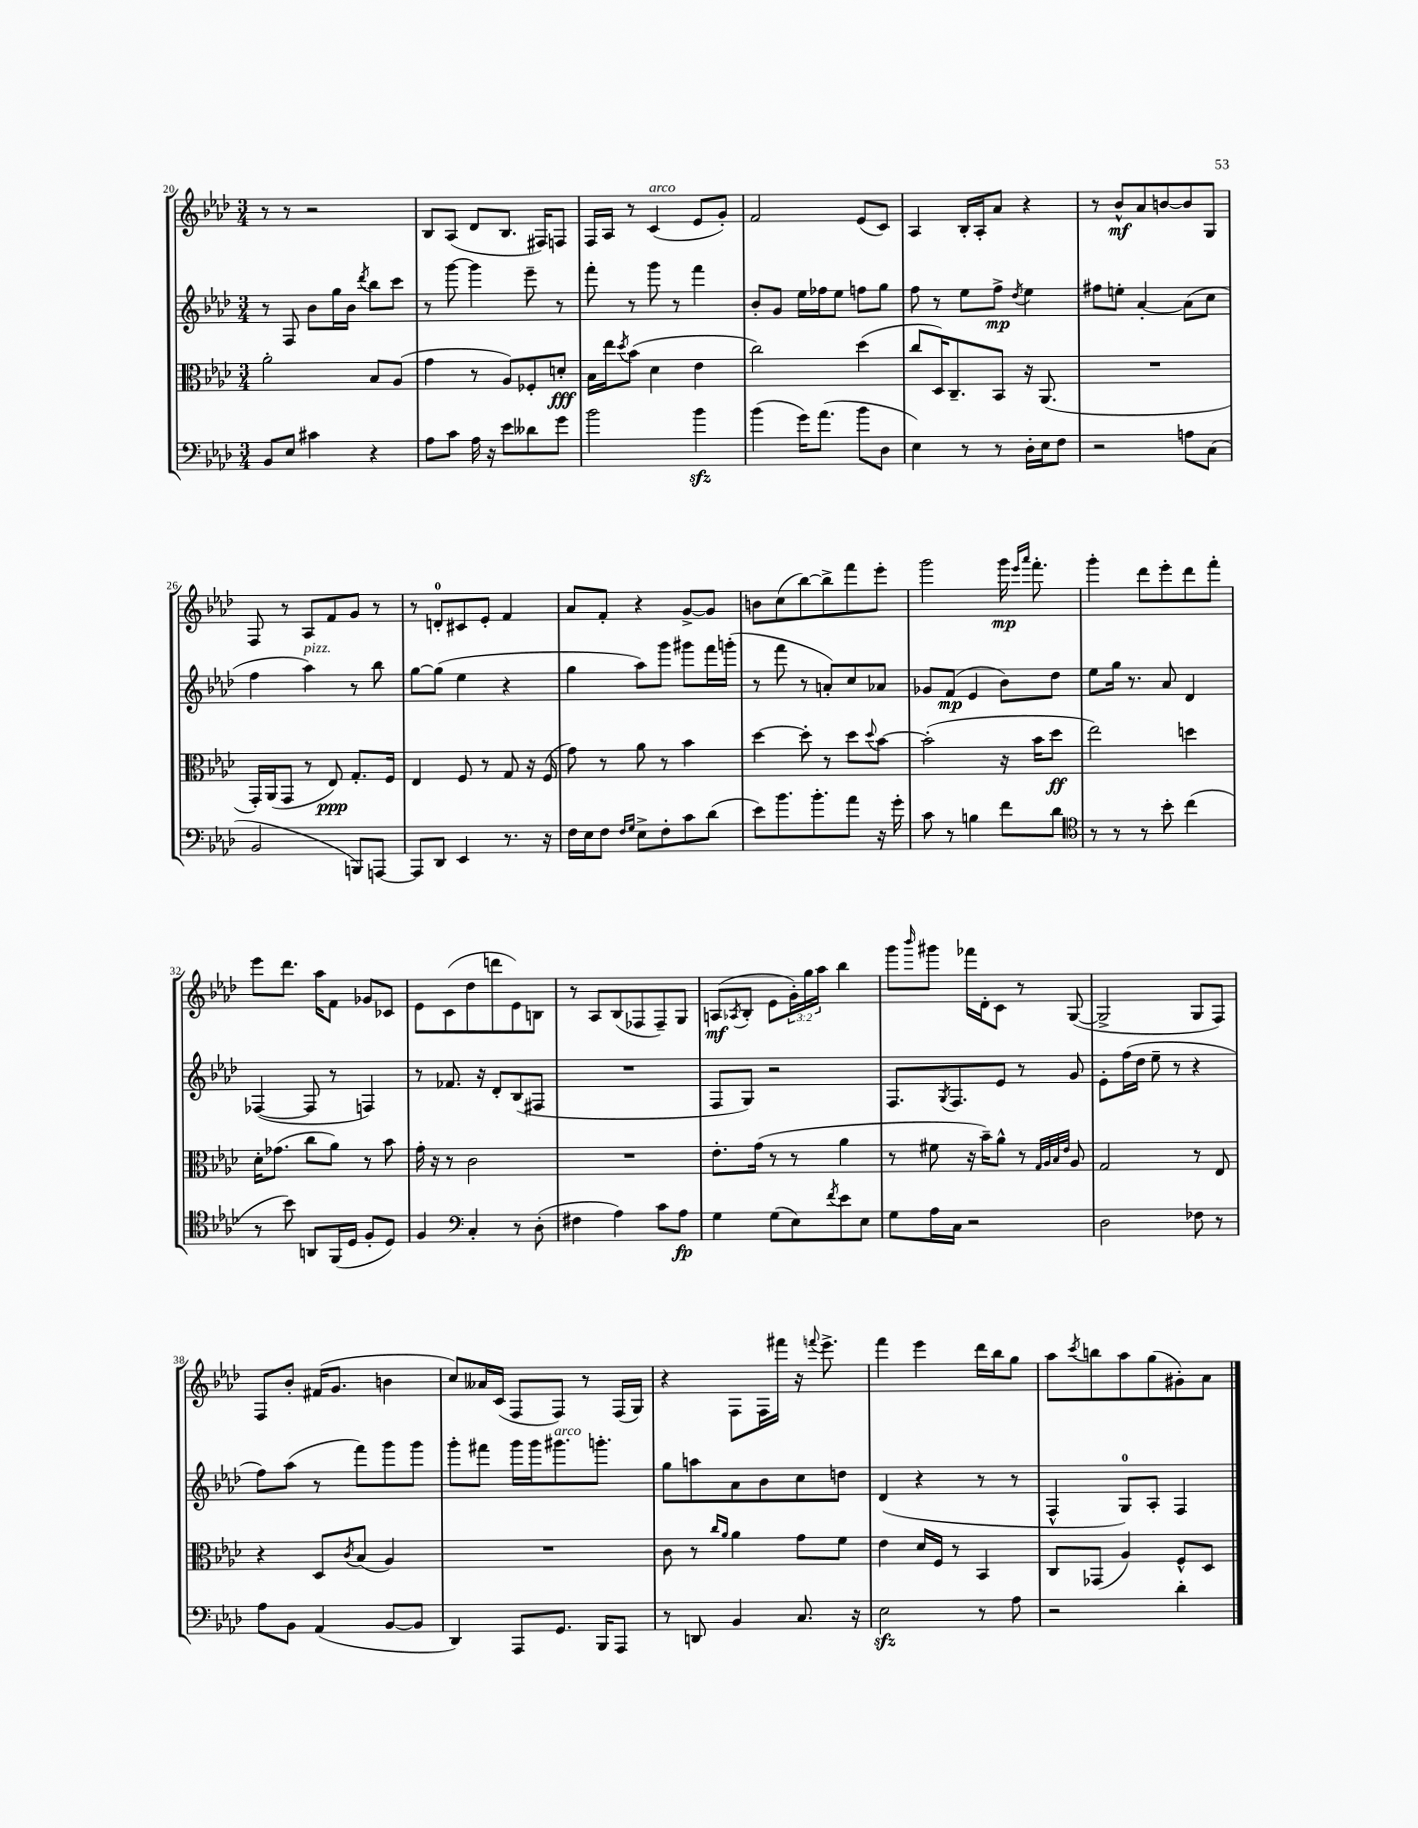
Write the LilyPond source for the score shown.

<<
\new StaffGroup <<
\new Staff = "s0" {
    \clef treble \key aes \major \numericTimeSignature \time 3/4 \override Staff.TupletNumber.text = #tuplet-number::calc-fraction-text
    r8 r8 r2 |
    bes8 aes8( des'8 bes8. fis16) f8 |
    f16 aes16 r8 c'4^\markup { \italic "arco" }( ees'8 g'8-.) |
    f'2 ees'8( c'8) |
    aes4 bes16-. aes16-. aes'8 r4 |
    r8 bes'8-^\mf aes'8 b'8~ b'8 g8 |
    f8 r8 aes8 f'8 g'8 r8 |
    r8 d'8-0-. cis'8 ees'8-. f'4 |
    aes'8 f'8-. r4 g'8~-> g'8 |
    b'8 c''8( bes''8~) bes''8-> f'''8 ees'''8-. |
    g'''2 g'''16\mp \grace { ees'''16 aes'''16 } f'''8.-. |
    g'''4-. des'''8 ees'''8-. des'''8 f'''8-. |
    ees'''8 des'''8. aes''16 f'8 ges'8 ces'8 |
    ees'8 c'8( des''8 d'''8 ees'8) b8 |
    r8 aes8 bes8( fes8 fes8--) g8 |
    a8\mf( \acciaccatura { aes8 } bes8-. ees'8 \tuplet 3/2 { g'16-.) g''16 aes''16 } bes''4 |
    g'''8 \grace { bes'''16 } gis'''8 fes'''16 des'16-. c'8 r8 g8~( |
    g2-> g8 f8) |
    f8 bes'8-. fis'16( g'8. b'4 |
    c''8) aeses'16 c'16( f8 f8) r8 f16( g16) |
    r4 f8 f16 fis'''16 r16 \appoggiatura { f'''8 } ees'''8.-> |
    f'''4 ees'''4 des'''16 bes''16 g''8 |
    aes''8 \acciaccatura { c'''8 } b''8 aes''8 g''8( gis'8-.) aes'8 \bar "|." |
}
\new Staff = "s1" {
    \clef treble \key aes \major \numericTimeSignature \time 3/4
    r8 f8 bes'8 g''16 bes'16 \acciaccatura { des'''8 } bes''8 c'''8 |
    r8 g'''8~ g'''4 ees'''8-- r8 |
    f'''8-. r8 g'''8 r8 f'''4 |
    bes'8-. g'8 ees''16 fes''16 ees''8 f''8 g''8 |
    f''8 r8 ees''8 f''8->\mp \acciaccatura { des''8 } ees''4 |
    fis''8 e''8-. aes'4~-. aes'8( c''8 |
    f''4 aes''4^\markup { \italic "pizz." }) r8 bes''8 |
    g''8~ g''8( ees''4 r4 |
    g''4 aes''8) g'''8 gis'''8 f'''16 g'''16-.( |
    r8 f'''8 r8 a'8-.) c''8 aes'8 |
    ges'8 f'8\mp( ees'4 bes'8) des''8 |
    ees''8 g''16 r8. aes'8 des'4 |
    fes4~( fes8 r8 f4) |
    r8 fes'8. r16 des'8-. bes8( fis8 |
    R2. |
    f8 g8) r2 |
    f8. \acciaccatura { g8 } f8. ees'8 r8 g'8 |
    ees'8-. f''16( des''16 ees''8-- r8 r4 |
    f''8) aes''8( r8 f'''8) g'''8 g'''8 |
    g'''8-. fis'''8 g'''16 g'''16 gis'''8.^\markup { \italic "arco" } g'''8.-. |
    g''8 a''8 aes'8 bes'8 c''8 d''8 |
    des'4( r4 r8 r8 |
    f4-^ g8-0) aes8-. f4 \bar "|." |
}
\new Staff = "s2" {
    \clef alto \key aes \major \numericTimeSignature \time 3/4
    aes'2-. bes8 aes8( |
    g'4 r8 aes8) fes8-. d'8-.\fff |
    bes16 ees''16 \acciaccatura { des''8 } bes'8( des'4 ees'4 |
    c''2) des''4( |
    c''8 des16) c8.-- bes,8 r16 aes,8.( |
    R2. |
    g,16-.) aes,16( g,8 r8 ees8\ppp) g8.-. f16 |
    ees4 f8 r8 g8 r16 f16( |
    g'8) r8 aes'8 r8 bes'4 |
    des''4~ des''8-. r8 des''8 \appoggiatura { des''8 } bes'8~ |
    bes'2-.( r16 bes'16 des''8\ff |
    ees''2) d''4 |
    des'16-. ges'8.( c''8 aes'8) r8 bes'8 |
    g'16-. r16 r8 c'2 |
    R2. |
    ees'8.-. g'16( r8 r8 aes'4 |
    r8 fis'8 r16 bes'16--) aes'8-^ r8 \grace { g32 aes32 bes32 ees'32 } aes8 |
    g2 r8 ees8 |
    r4 des8 \acciaccatura { c'8 } bes8( aes4) |
    R2. |
    c'8 r8 \grace { c''16 aes'16 } aes'4 g'8 f'8 |
    ees'4 des'16 f16 r8 bes,4 |
    c8 ges,8( aes4) f8-^ des8 \bar "|." |
}
\new Staff = "s3" {
    \clef bass \key aes \major \numericTimeSignature \time 3/4
    bes,8 ees8 cis'4 r4 |
    aes8 c'8 aes16 r16 ees'8 deses'8 g'8 |
    bes'2 bes'4\sfz |
    bes'4( g'16) aes'8.( bes'8 des8 |
    ees4) r8 r8 des16-. ees16 f8 |
    r2 a8 c8( |
    bes,2 b,,8) a,,8~ |
    a,,8 des,8 ees,4 r8. r16 |
    f16 ees16 f8 \grace { f16 g16 } ees8-> f8-. c'8 des'8( |
    ees'8) bes'8. bes'8.-. aes'8 r16 g'16-. |
    c'8 r8 b4 f'8 des'8 |
    \clef tenor r8 r8 r8 bes'8-. c''4( |
    r8 bes'8) a,8 f,16( des16 f8-. des8) |
    f4 \clef bass c4-. r8 des8-.( |
    fis4 aes4) c'8 aes8\fp |
    g4 g8( ees8) \acciaccatura { f'8 } ees'8 ees8 |
    g8 aes16 c16 r2 |
    des2 fes8 r8 |
    aes8 bes,8 aes,4( bes,8~ bes,8 |
    des,4) aes,,8 g,8. bes,,16 aes,,8 |
    r8 d,8 bes,4 c8. r16 |
    ees2\sfz r8 aes8 |
    r2 des'4-. \bar "|." |
}
>>
>>
\layout { \context { \Score currentBarNumber = #20 } }
